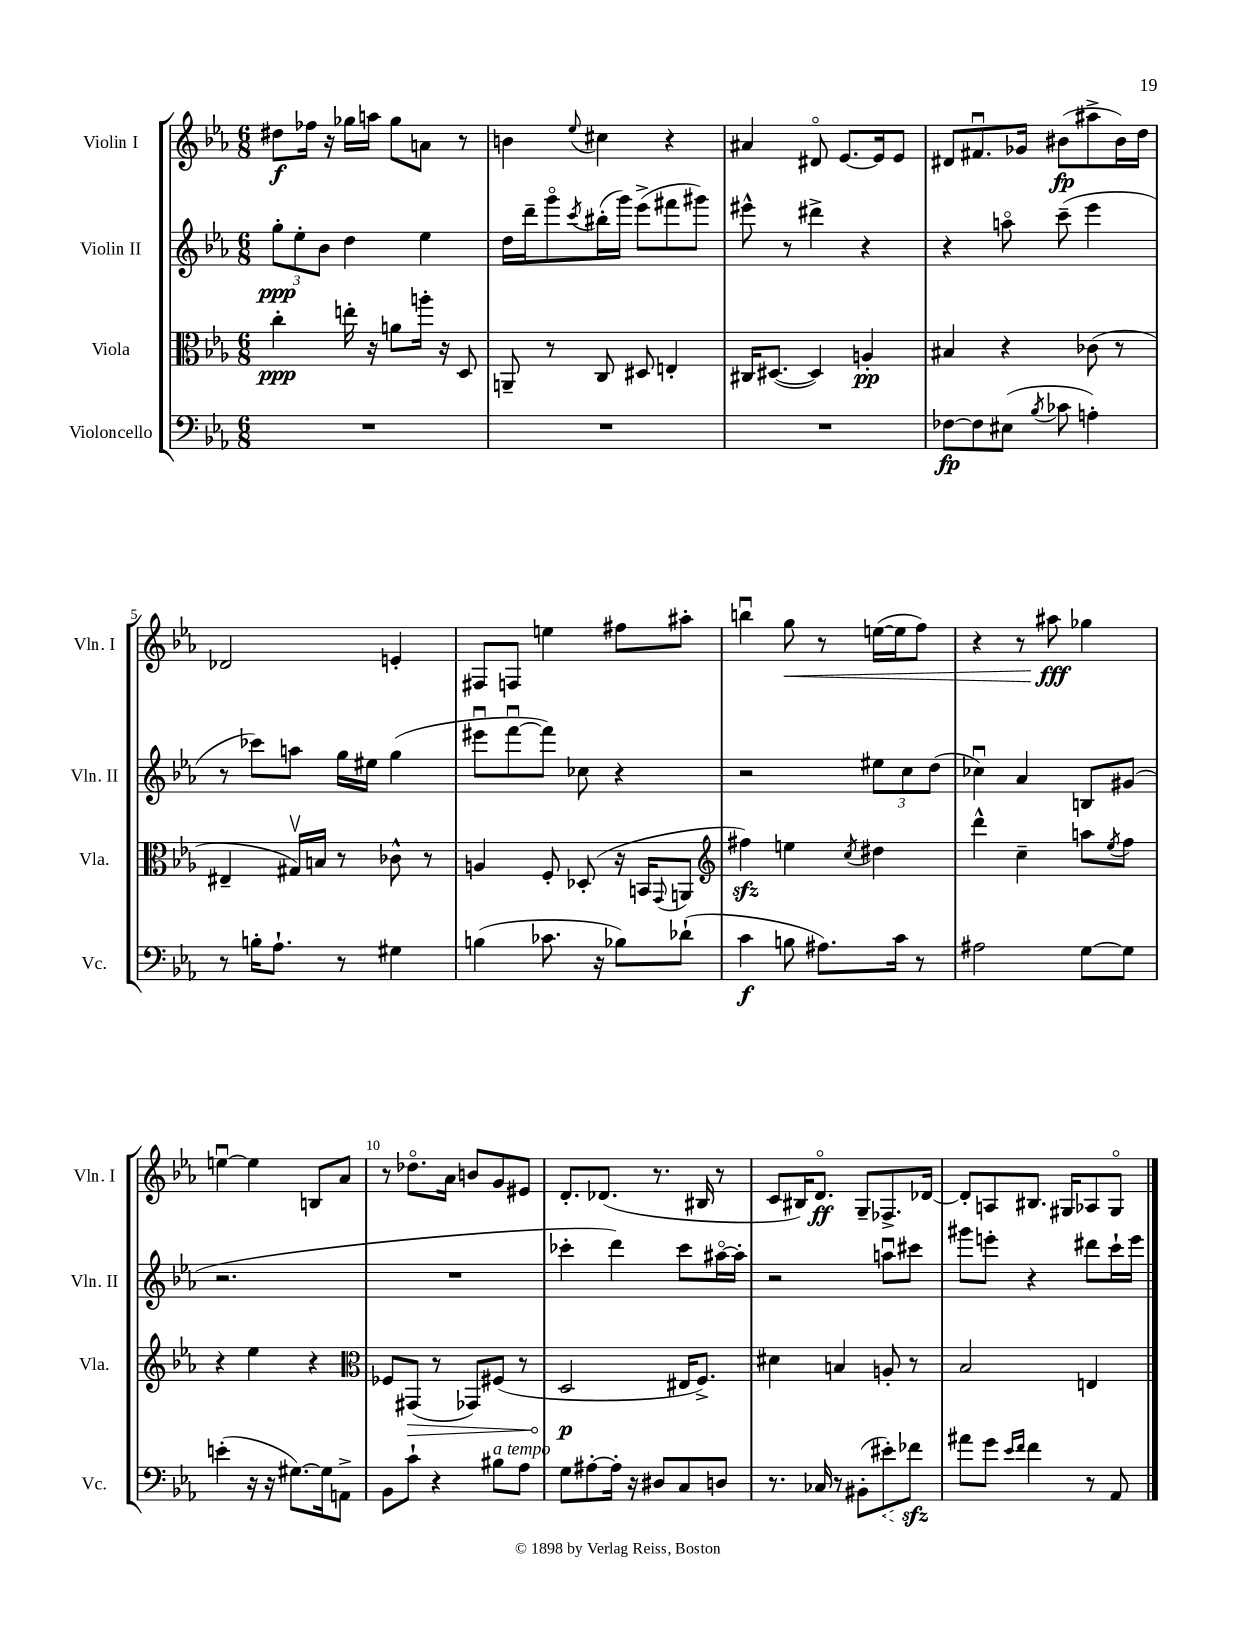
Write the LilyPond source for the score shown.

<<
\new StaffGroup <<
\new Staff = "s0" \with { instrumentName = "Violin I" shortInstrumentName = "Vln. I" } {
    \clef treble \key ees \major \numericTimeSignature \time 6/8
    dis''8\f fes''16 r16 ges''16 a''16 ges''8 a'8 r8 |
    b'4 \appoggiatura { ees''8 } cis''4 r4 |
    ais'4 dis'8\flageolet ees'8.~ ees'16 ees'8 |
    dis'8 fis'8.\downbow ges'16 bis'8\fp( ais''8-> bis'16) d''16 |
    des'2 e'4-. |
    fis8 f8 e''4 fis''8 ais''8-. |
    b''4\downbow g''8\< r8 e''16~( e''16 f''8) |
    r4 r8 ais''8\fff\! ges''4 |
    e''4~\downbow e''4 b8 aes'8 |
    r8 des''8.\flageolet aes'16 b'8 g'8 eis'8 |
    d'8.-. des'8.( r8. bis16 r8 |
    c'8 bis16) d'8.\flageolet\ff g8-- fes8.-> des'16~ |
    des'8-. a8 bis8. gis16 aes8 gis8\flageolet \bar "|." |
}
\new Staff = "s1" \with { instrumentName = "Violin II" shortInstrumentName = "Vln. II" } {
    \clef treble \key ees \major \numericTimeSignature \time 6/8
    \tuplet 3/2 { g''8-.\ppp ees''8-. bes'8 } d''4 ees''4 |
    d''16 d'''16-- g'''8\flageolet \acciaccatura { c'''8 } bis''16-.( g'''16) ees'''8->( fis'''8 gis'''8) |
    eis'''8-^ r8 dis'''4-> r4 |
    r4 a''8\flageolet c'''8--( ees'''4 |
    r8 ces'''8) a''8 g''16 eis''16 g''4( |
    eis'''8\downbow f'''8~\downbow f'''8) ces''8 r4 |
    r2 \tuplet 3/2 { eis''8 c''8 d''8( } |
    ces''4\downbow) aes'4 b8 gis'8( |
    r2. |
    R2. |
    ces'''4-. d'''4) ces'''8 ais''16~\flageolet ais''16-. |
    r2 a''8\downbow cis'''8 |
    gis'''8 e'''8-. r4 dis'''8 c'''16-! e'''16 \bar "|." |
}
\new Staff = "s2" \with { instrumentName = "Viola" shortInstrumentName = "Vla." } {
    \clef alto \key ees \major \numericTimeSignature \time 6/8
    c''4-.\ppp e''16-. r16 a'8 a''16-. r16 d8 |
    a,8-- r8 c8 dis8 e4-. |
    cis16 dis8.~( dis4) a4-.\pp |
    bis4 r4 ces'8( r8 |
    eis4-- gis16\upbow) b16 r8 ces'8-^ r8 |
    a4 f8-. des8-.( r16 b,16 \appoggiatura { g,8 } a,8 |
    \clef treble fis''4\sfz) e''4 \acciaccatura { c''8 } dis''4 |
    d'''4-^ c''4-- a''8 \acciaccatura { ees''8 } f''8 |
    r4 ees''4 r4 |
    \clef alto fes8 \once \override Hairpin.circled-tip = ##t gis,8\>( r8 ges,8) fis8( r8 |
    d2\p\! eis16 f8.->) |
    dis'4 b4 a8-. r8 |
    bes2 e4 \bar "|." |
}
\new Staff = "s3" \with { instrumentName = "Violoncello" shortInstrumentName = "Vc." } {
    \clef bass \key ees \major \numericTimeSignature \time 6/8
    R2. |
    R2. |
    R2. |
    fes8~\fp fes8 eis8( \acciaccatura { bes8 } ces'8 a4-.) |
    r8 b16-. aes8.-! r8 gis4 |
    b4( ces'8. r16 bes8) des'8-!( |
    c'4\f b8 ais8.) c'16 r8 |
    ais2 g8~ g8 |
    e'4-.( r16 r16 gis8.~) gis16 a,8-> |
    bes,8 c'8-! r4 bis8^\markup { \italic "a tempo" } aes8 |
    g8 ais8~-. ais16-. r16 dis8 c8 d8 |
    r8. ces16 r8 bis,8-.( \once \override Hairpin.style = #'dashed-line eis'8-.\<) fes'8\sfz\! |
    ais'8 g'8 \grace { ees'16 f'16 } f'4 r8 aes,8 \bar "|." |
}
>>
>>
\layout { \context { \Score \override BarNumber.break-visibility = ##(#f #t #t) barNumberVisibility = #(every-nth-bar-number-visible 5) } }
